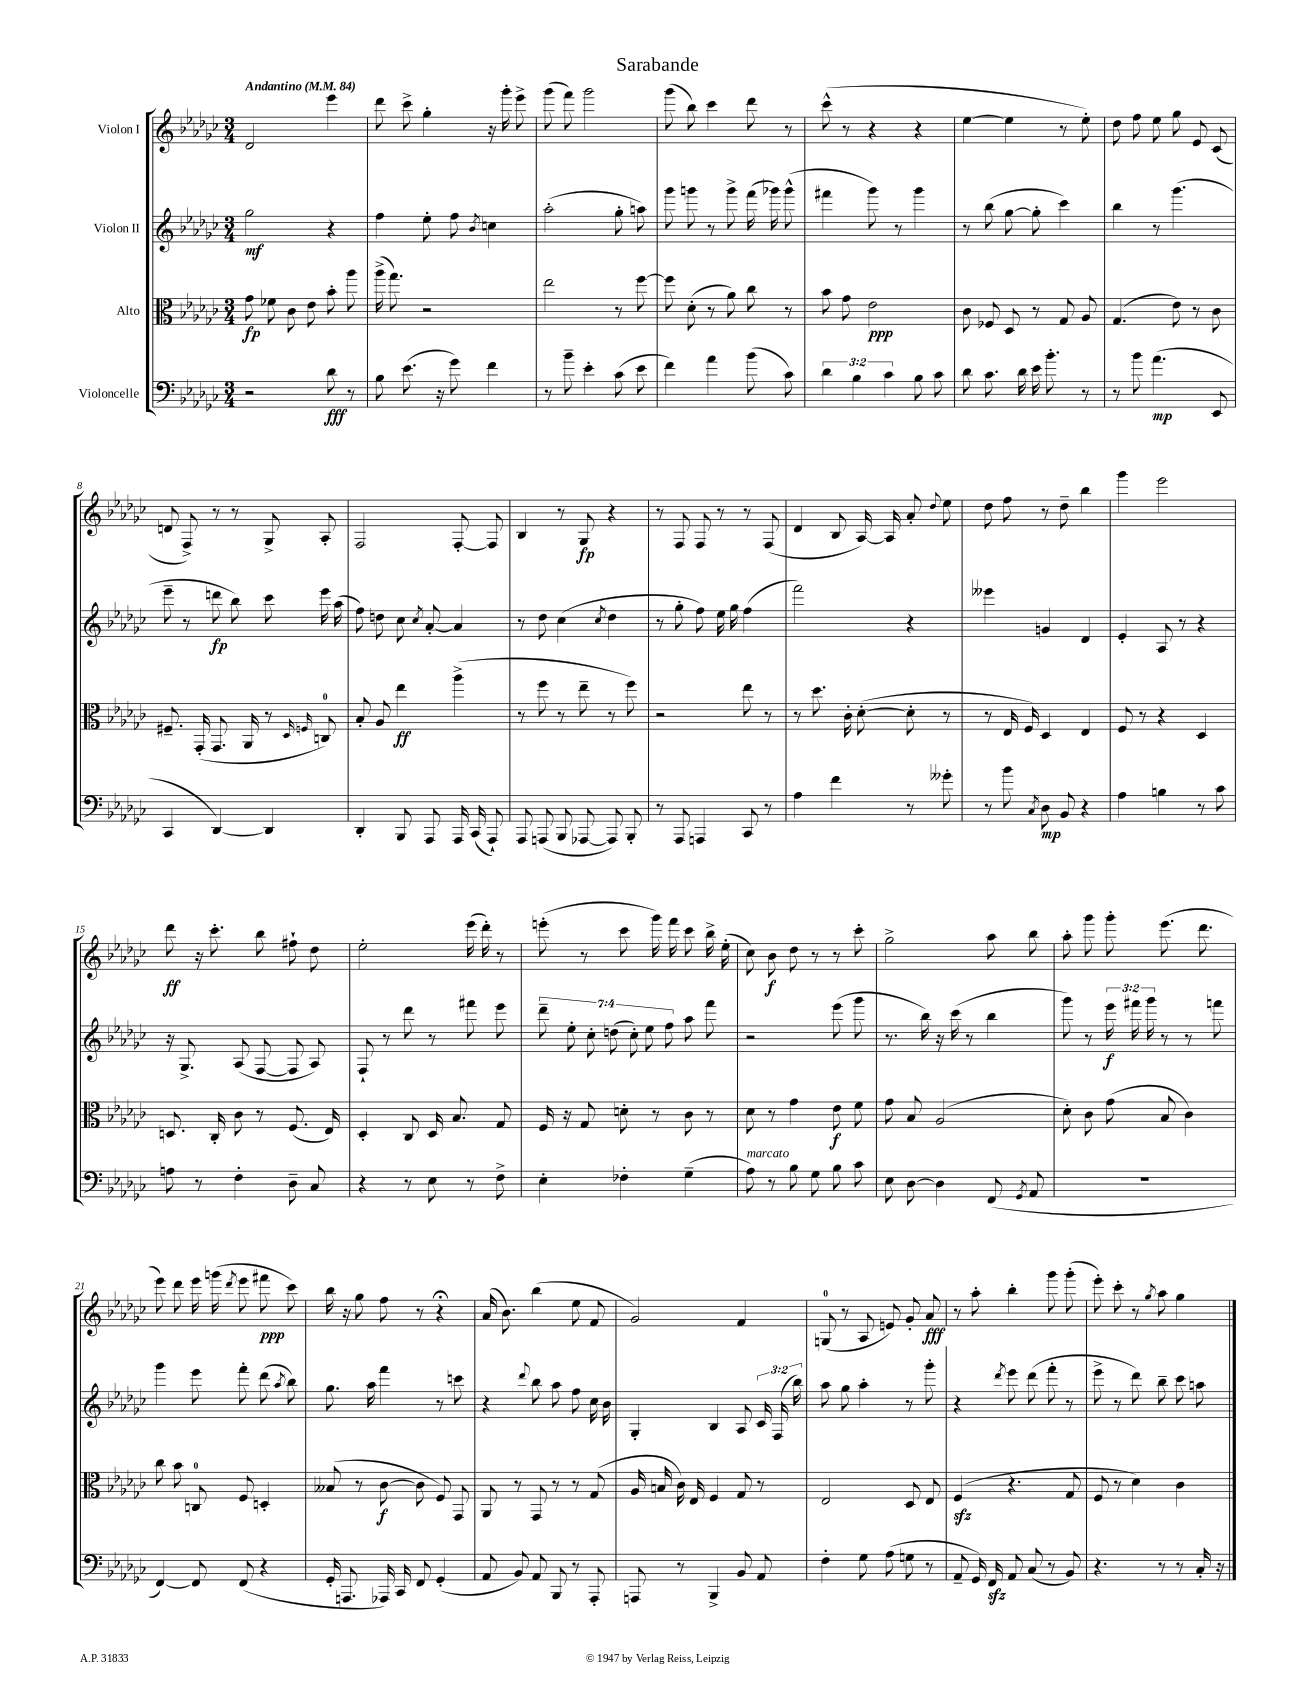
\header { title = "Sarabande" }
<<
\new StaffGroup <<
\new Staff = "s0" \with { instrumentName = "Violon I" } {
    \clef treble \key ges \major \numericTimeSignature \time 3/4 \tempo "Andantino" 4 = 84
    \autoBeamOff des'2 ees'''4 |
    des'''8 ces'''8-> ges''4-. r16 ges'''16-. ees'''8-> |
    ges'''8( f'''8) ges'''2 |
    ges'''8( bes''8) ces'''4 des'''8 r8 |
    ces'''8-^( r8 r4 r4 |
    ees''4~ ees''4 r8 ees''8-.) |
    des''8 f''8 ees''8 ges''8 ees'8 ces'8( |
    d'8 f8->) r8 r8 ges8-> aes8-. |
    f2 f8~-. f8 |
    bes4 r8 ges8\fp r4 |
    r8 f8 f8 r8 r8 f8( |
    des'4 bes8 aes16~) aes16 aes'8-. \appoggiatura { des''8 } ees''8 |
    des''8 f''8 r8 des''8-- bes''4 |
    ges'''4 ees'''2 |
    des'''8\ff r16 ces'''8.-. bes''8 fis''8-! des''8 |
    ees''2-. ees'''16( des'''16-.) r8 |
    e'''8-.( r8 ces'''8 ges'''16) f'''16 ces'''8 bes''16-> ees''16-.( |
    ces''8) bes'8\f des''8 r8 r8 ces'''8-. |
    ges''2-> aes''8 bes''8 |
    aes''8-. ges'''8 ges'''8-. ees'''8.( des'''8. |
    ees'''8) des'''8 ees'''16 g'''16( \acciaccatura { des'''8 } ees'''8 fis'''8\ppp ces'''8) |
    bes''16 r16 ges''8 f''8 r8 r4\fermata |
    aes'16( bes'8.) bes''4( ees''8 f'8 |
    ges'2) f'4 |
    g8-0( r8 aes8 e'8) ges'8-. aes'8\fff |
    r8 aes''8-. bes''4-. ges'''8 ges'''8-.( |
    ees'''8-.) ces'''8-. r8 \acciaccatura { ges''8 } aes''8 ges''4 \bar "|." |
}
\new Staff = "s1" \with { instrumentName = "Violon II" } {
    \clef treble \key ges \major \numericTimeSignature \time 3/4 \override Staff.TupletNumber.text = #tuplet-number::calc-fraction-text
    \autoBeamOff ges''2\mf r4 |
    f''4 ees''8-. f''8 \acciaccatura { bes'8 } c''4 |
    aes''2-.( ges''8-. a''8) |
    ges'''8 g'''8 r8 g'''8-> f'''16( ges'''16) ges'''8-^( |
    fis'''4 ges'''8) r8 ges'''4 |
    r8 bes''8( ges''8~ ges''8-. ces'''4) |
    bes''4 r8 ges'''4.( |
    ees'''8-- r8 d'''8\fp bes''8) ces'''8 ees'''16 aes''16( |
    f''8) d''8 ces''8 \acciaccatura { ces''8 } aes'8~-. aes'4 |
    r8 des''8 ces''4( \acciaccatura { ces''8 } des''4 |
    r8 ges''8-. f''8) ees''16 ges''16 f''4( |
    f'''2) r4 |
    eeses'''4 g'4 des'4 |
    ees'4-. aes8 r8 r4 |
    r16 ges8.-> aes8( f8~ f8 aes8) |
    f8-! r8 des'''8 r8 fis'''8 ees'''8 |
    \tuplet 7/4 { des'''8-- ees''8-. ces''8-. d''8( ces''8-.) ees''8 f''8 } aes''8 f'''8 |
    r2 ees'''8( ges'''8 |
    r8. bes''16) r16 ces'''16( r8 bes''4 |
    ges'''8) r8 \tuplet 3/2 { ees'''16\f fis'''16 ges'''16 } r8 r8 f'''8 |
    ges'''4 ees'''8 f'''8-. des'''8( \acciaccatura { aes''8 } bes''8) |
    ges''8. aes''16 f'''4 r8 c'''8 |
    r4 \appoggiatura { des'''8 } bes''8 aes''8 f''8 ces''16 bes'16 |
    ges4-. bes4 aes8 \tuplet 3/2 { ces'16 f16( bes''16) } |
    aes''8 ges''8 aes''4-. r8 ges'''8-. |
    r4 \acciaccatura { des'''8 } ees'''8 des'''8( f'''8-. r8 |
    ees'''8-> r8 des'''8) bes''8-- ces'''8 a''8 \bar "|." |
}
\new Staff = "s2" \with { instrumentName = "Alto" } {
    \clef alto \key ges \major \numericTimeSignature \time 3/4
    \autoBeamOff ges'8\fp fes'8 ces'8 ees'8 bes'8-. aes''8 |
    aes''16->( ges''8.) r2 |
    ees''2 r8 f''8~ |
    f''8 des'8-.( r8 aes'8) ces''8 r8 |
    bes'8 ges'8 ees'2\ppp |
    ces'8 fes8 des8 r8 ges8 aes8 |
    ges4.( ees'8) r8 ces'8 |
    fis8.-- ges,16-.( ges,8. aes,16 r8 \grace { des16 f16 } c8-0) |
    bes8-. aes8 ees''4\ff aes''4->( |
    r8 f''8 r8 ees''8-- r8 f''8) |
    r2 ees''8 r8 |
    r8 des''8. ces'16-. des'8~-.( des'8-. r8 |
    r8 ees16 f16) des4 ees4 |
    f8 r8 r4 des4 |
    d8. ces16-. ces'8 r8 f8.( ees16) |
    des4-. ces8 des16 bes8. ges8 |
    f16 r16 ges8 d'8-. r8 ces'8 r8 |
    des'8 r8 ges'4 ees'8\f f'8 |
    ges'8 bes8 aes2( |
    des'8-.) ces'8 ges'8( bes8 ces'4) |
    ces''8 bes'8 c8-0 f8 d4-. |
    beses8( r8 ces'8~\f ces'8 f8) ges,8 |
    aes,8 r8 ges,8 r8 r8 ges8( |
    aes16 b16 ces'16) ees16 f4 ges8 r8 |
    ees2 des8 ees8 |
    f4\sfz( r4. ges8 |
    f8 r8 des'4) ces'4 \bar "|." |
}
\new Staff = "s3" \with { instrumentName = "Violoncelle" } {
    \clef bass \key ges \major \numericTimeSignature \time 3/4 \override Staff.TupletNumber.text = #tuplet-number::calc-fraction-text
    \autoBeamOff r2 des'8\fff r8 |
    bes8 ees'8.( r16 ges'8) f'4 |
    r8 bes'8-- ees'4-. ces'8( ees'8 |
    f'4) aes'4 bes'8( ces'8) |
    \tuplet 3/2 { des'4 bes4 ces'4 } bes8 ces'8 |
    des'8 ces'8. des'16 ees'16 bes'8.-. r8 |
    r8 bes'8 aes'4.\mp( ees,8 |
    ces,4 des,4~) des,4 |
    des,4-. bes,,8 aes,,8 aes,,16 ces,16( aes,,8-!) |
    aes,,8 a,,8( bes,,8 aes,,8~ aes,,8) bes,,8-. |
    r8 aes,,8 a,,4 ces,8 r8 |
    aes4 f'4 r8 geses'8-. |
    r8 bes'8 \acciaccatura { ces8 } des8\mp bes,8 r4 |
    aes4 b4 r8 ces'8 |
    a8 r8 f4-. des8-- ces8 |
    r4 r8 ees8 r8 f8-> |
    ees4-. fes4-. ges4--( |
    aes8^\markup { \italic "marcato" }) r8 bes8 ges8 bes8 ces'8 |
    ees8 des8~ des4 f,8( \acciaccatura { ges,8 } aes,8 |
    R2. |
    f,4~) f,8 f,8( r4 |
    ges,16-. a,,8. aes,,16) ces,16 f,8 ges,4-.( |
    aes,8 bes,8) aes,8 bes,,8 r8 aes,,8-. |
    a,,8 r8 bes,,4-> bes,8 aes,8 |
    f4-. ges8 aes8( g8 r8 |
    aes,8-- ges,16) f,16\sfz aes,8 ces8( r8 bes,8) |
    r4. r8 r8 ces16-. r16 \bar "|." |
}
>>
>>
